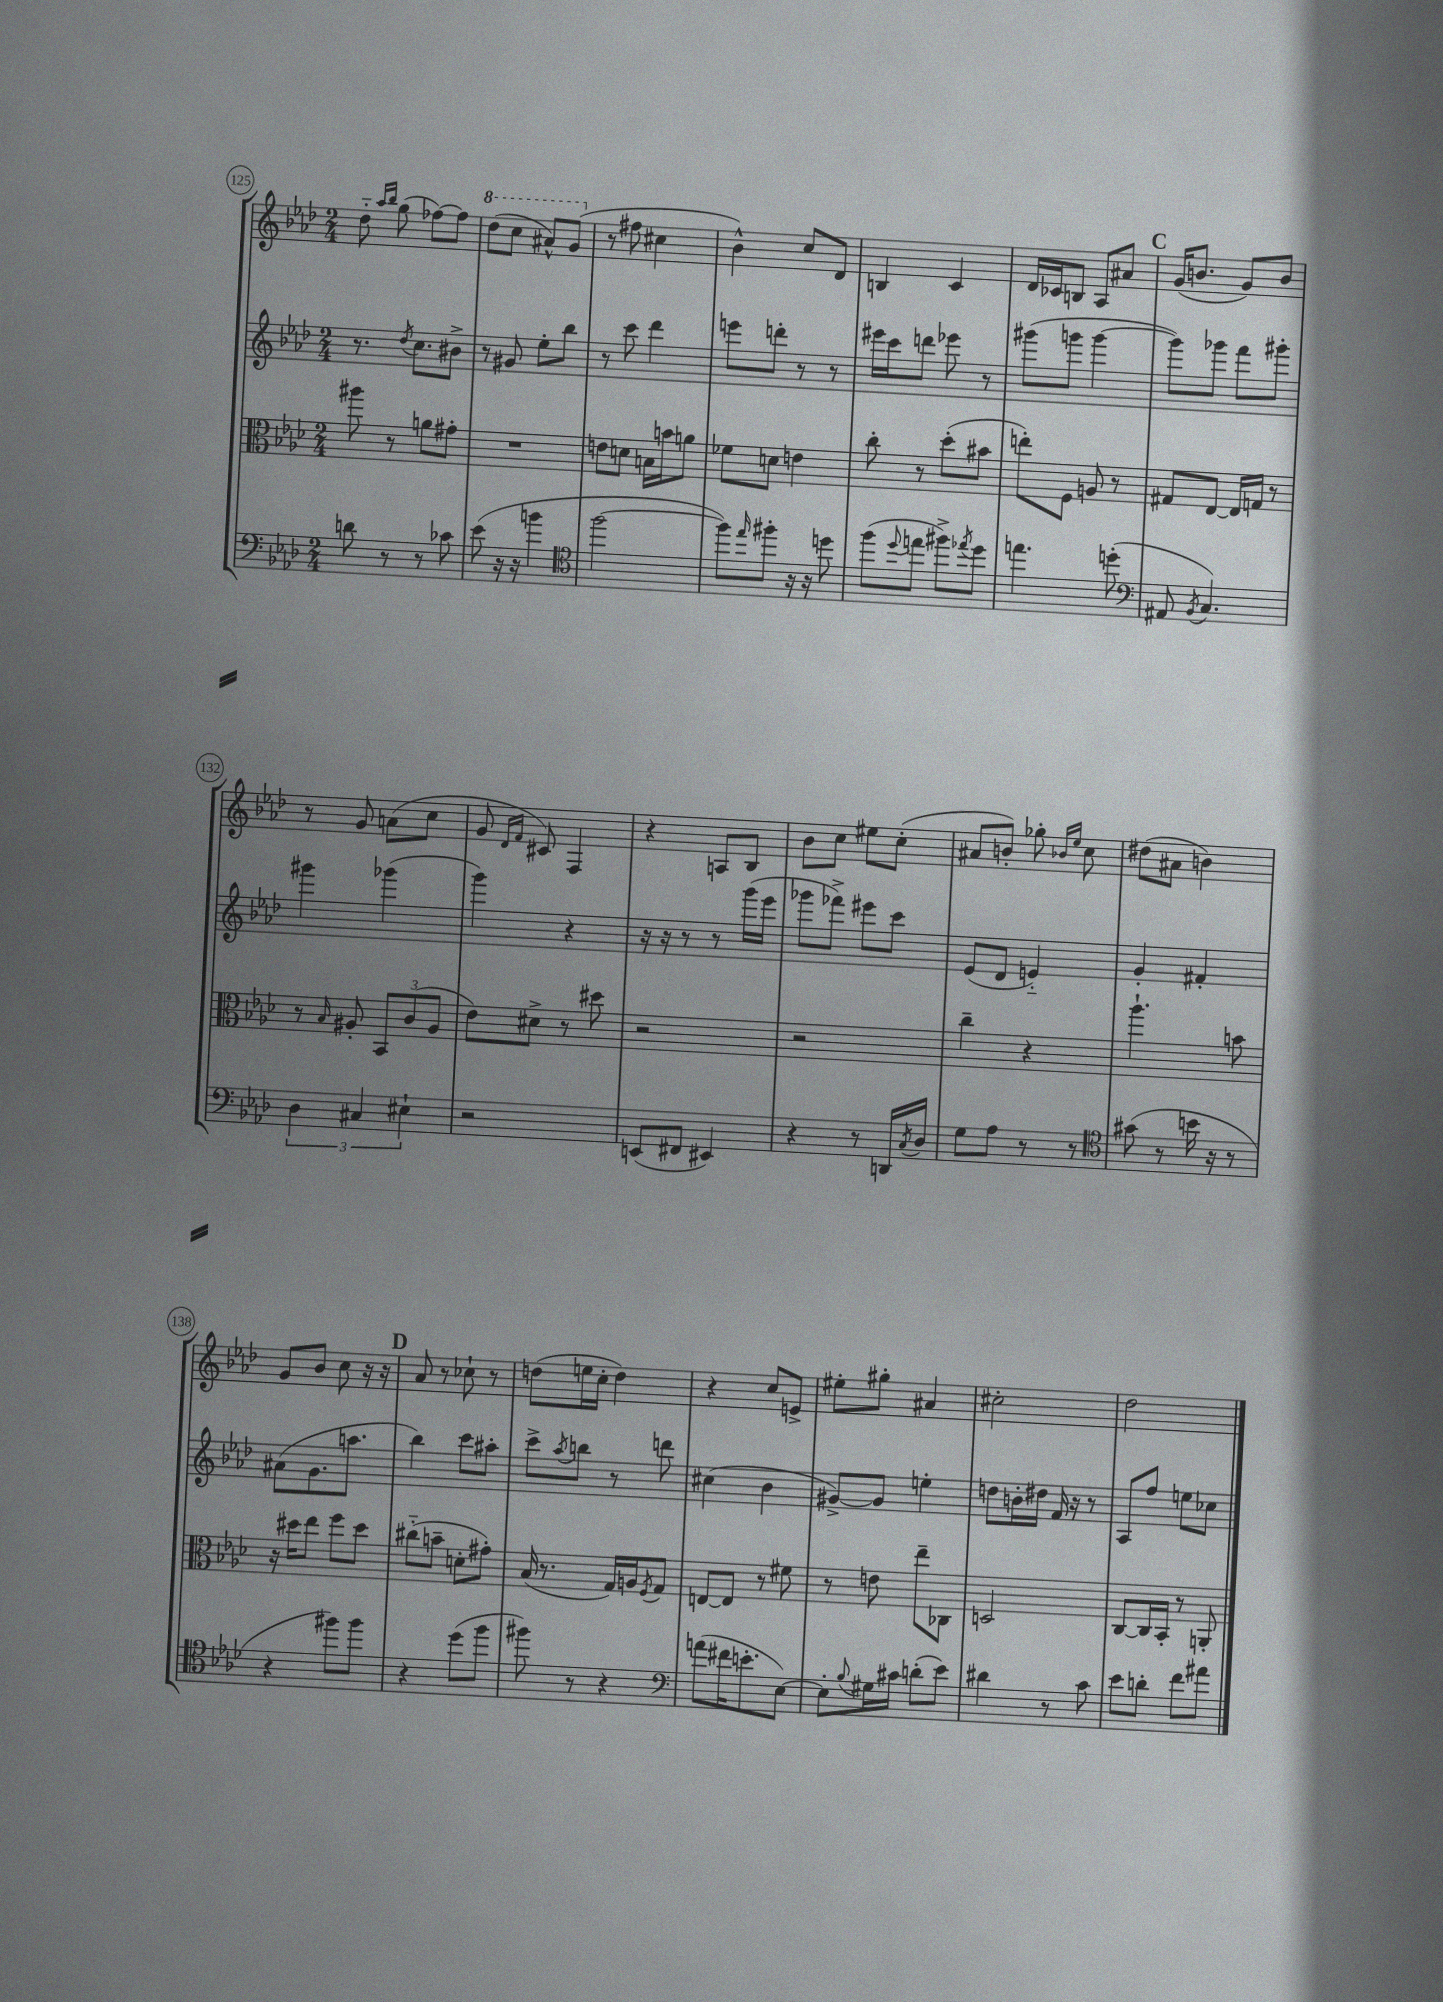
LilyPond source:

<<
\new StaffGroup <<
\new Staff = "s0" {
    \clef treble \key aes \major \numericTimeSignature \time 2/4
    des''8-_ \grace { aes''16 bes''16 } g''8( fes''8~) fes''8 |
    \ottava #1 des'''8( c'''8 ais''8-^) g''8( \ottava #0 |
    r8 fis''8 cis''4 |
    bes'4-^) c''8 des'8 |
    b4 c'4 |
    des'16 ces'16 b8 aes8 ais'8 |
    \mark \markup { \bold "C" } g'16( b'8. g'8) b'8 |
    r8 g'8 a'8( c''8 |
    g'8 \grace { des'16 f'16 } cis'8) f4 |
    r4 a8 bes8 |
    bes'8 c''8 eis''8 c''8-.( |
    ais'8 b'8-.) ges''8-. \grace { bes'16 ees''16 } c''8 |
    dis''8( ais'8 b'4) |
    g'8 bes'8 c''8 r16 r16 |
    \mark \markup { \bold "D" } aes'8 r8 ces''8-! r8 |
    d''8( e''16 c''16-. d''4) |
    r4 c''8 e'8-> |
    eis''8-. gis''8-. ais'4 |
    cis''2-. |
    des''2 \bar "|." |
}
\new Staff = "s1" {
    \clef treble \key aes \major \numericTimeSignature \time 2/4
    r8. \acciaccatura { des''8 } c''8. bis'8-> |
    r8 gis'8 ees''8-. bes''8 |
    r8 c'''8 des'''4 |
    e'''8 d'''8-. r8 r8 |
    eis'''16 c'''16 d'''8 ees'''8 r8 |
    gis'''8( g'''8 g'''4~ |
    \mark \markup { \bold "C" } g'''8) ges'''8 f'''8 gis'''8-. |
    gis'''4 ges'''4( |
    g'''4) r4 |
    r16 r16 r8 r8 g'''16( ees'''16 |
    ges'''8 fes'''8->) eis'''8 c'''8 |
    ees'8( des'8 e'4-_) |
    g'4-. fis'4-. |
    ais'8( g'8. a''8. |
    \mark \markup { \bold "D" } bes''4) c'''8 ais''8-. |
    c'''8-> \acciaccatura { aes''8 } b''8 r8 d'''8 |
    cis''4( bes'4 |
    gis'8~->) gis'8 e''4-. |
    d''8 b'16-. dis''16 f'16 r16 r8 |
    aes8 f''8 e''8 ces''8 \bar "|." |
}
\new Staff = "s2" {
    \clef alto \key aes \major \numericTimeSignature \time 2/4
    ais''8 r8 a'8 gis'8-. |
    R2 |
    e'8 d'8 b16 b'16 a'8 |
    fes'8 d'8 e'4 |
    c''8-. r8 des''8-.( bis'8 |
    e''8-.) f8 a8 r8 |
    \mark \markup { \bold "C" } gis8 ees8~ ees16 g16 r8 |
    r8 \grace { bes16 } ais8-. \tuplet 3/2 { bes,8 c'8( ais8 } |
    ees'8) dis'8-> r8 dis''8 |
    r2 |
    r2 |
    c''4-- r4 |
    aes''4.-! b'8 |
    r16 dis''16 ees''8 f''8 dis''8 |
    \mark \markup { \bold "D" } cis''8-_( b'8-- d'8-. gis'8-.) |
    bes16( r8. g16) a16 \acciaccatura { f8 } g8 |
    e8~ e8 r8 fis'8 |
    r8 e'8 ees''8-- ces8 |
    d2 |
    c8~ c16 bes,16-. r8 a,8-. \bar "|." |
}
\new Staff = "s3" {
    \clef bass \key aes \major \numericTimeSignature \time 2/4
    d'8 r8 r8 ces'8 |
    ees'8( r16 r16 b'4 |
    \clef tenor f''2~ |
    f''8) \grace { ees''16 } fis''8-. r16 r16 d''8 |
    f''8( \appoggiatura { des''8 } e''8 fis''8->) \acciaccatura { ees''8 } des''8 |
    e''4. d''8-.( |
    \mark \markup { \bold "C" } \clef bass ais,8 \acciaccatura { bes,8 } c4.) |
    \tuplet 3/2 { des4 cis4 eis4-! } |
    r2 |
    e,8( fis,8 eis,4) |
    r4 r8 d,16 \acciaccatura { c8 } des16 |
    g8 aes8 r8 r8 |
    \clef tenor gis'8( r8 b'16 r16 r8 |
    r4 fis''8) fis''8 |
    \mark \markup { \bold "D" } r4 des''8( f''8 |
    fis''8) r8 r4 |
    \clef bass a'8( fis'16 e'8.-. ees8~) |
    ees8-. \appoggiatura { bes8 } gis16 cis'16 d'8-.( ees'8) |
    dis'4 r8 c'8 |
    ees'8 d'8-. f'8 ais'8 \bar "|." |
}
>>
>>
\layout { \context { \Score currentBarNumber = #125 \override BarNumber.stencil = #(make-stencil-circler 0.1 0.3 ly:text-interface::print) } }
